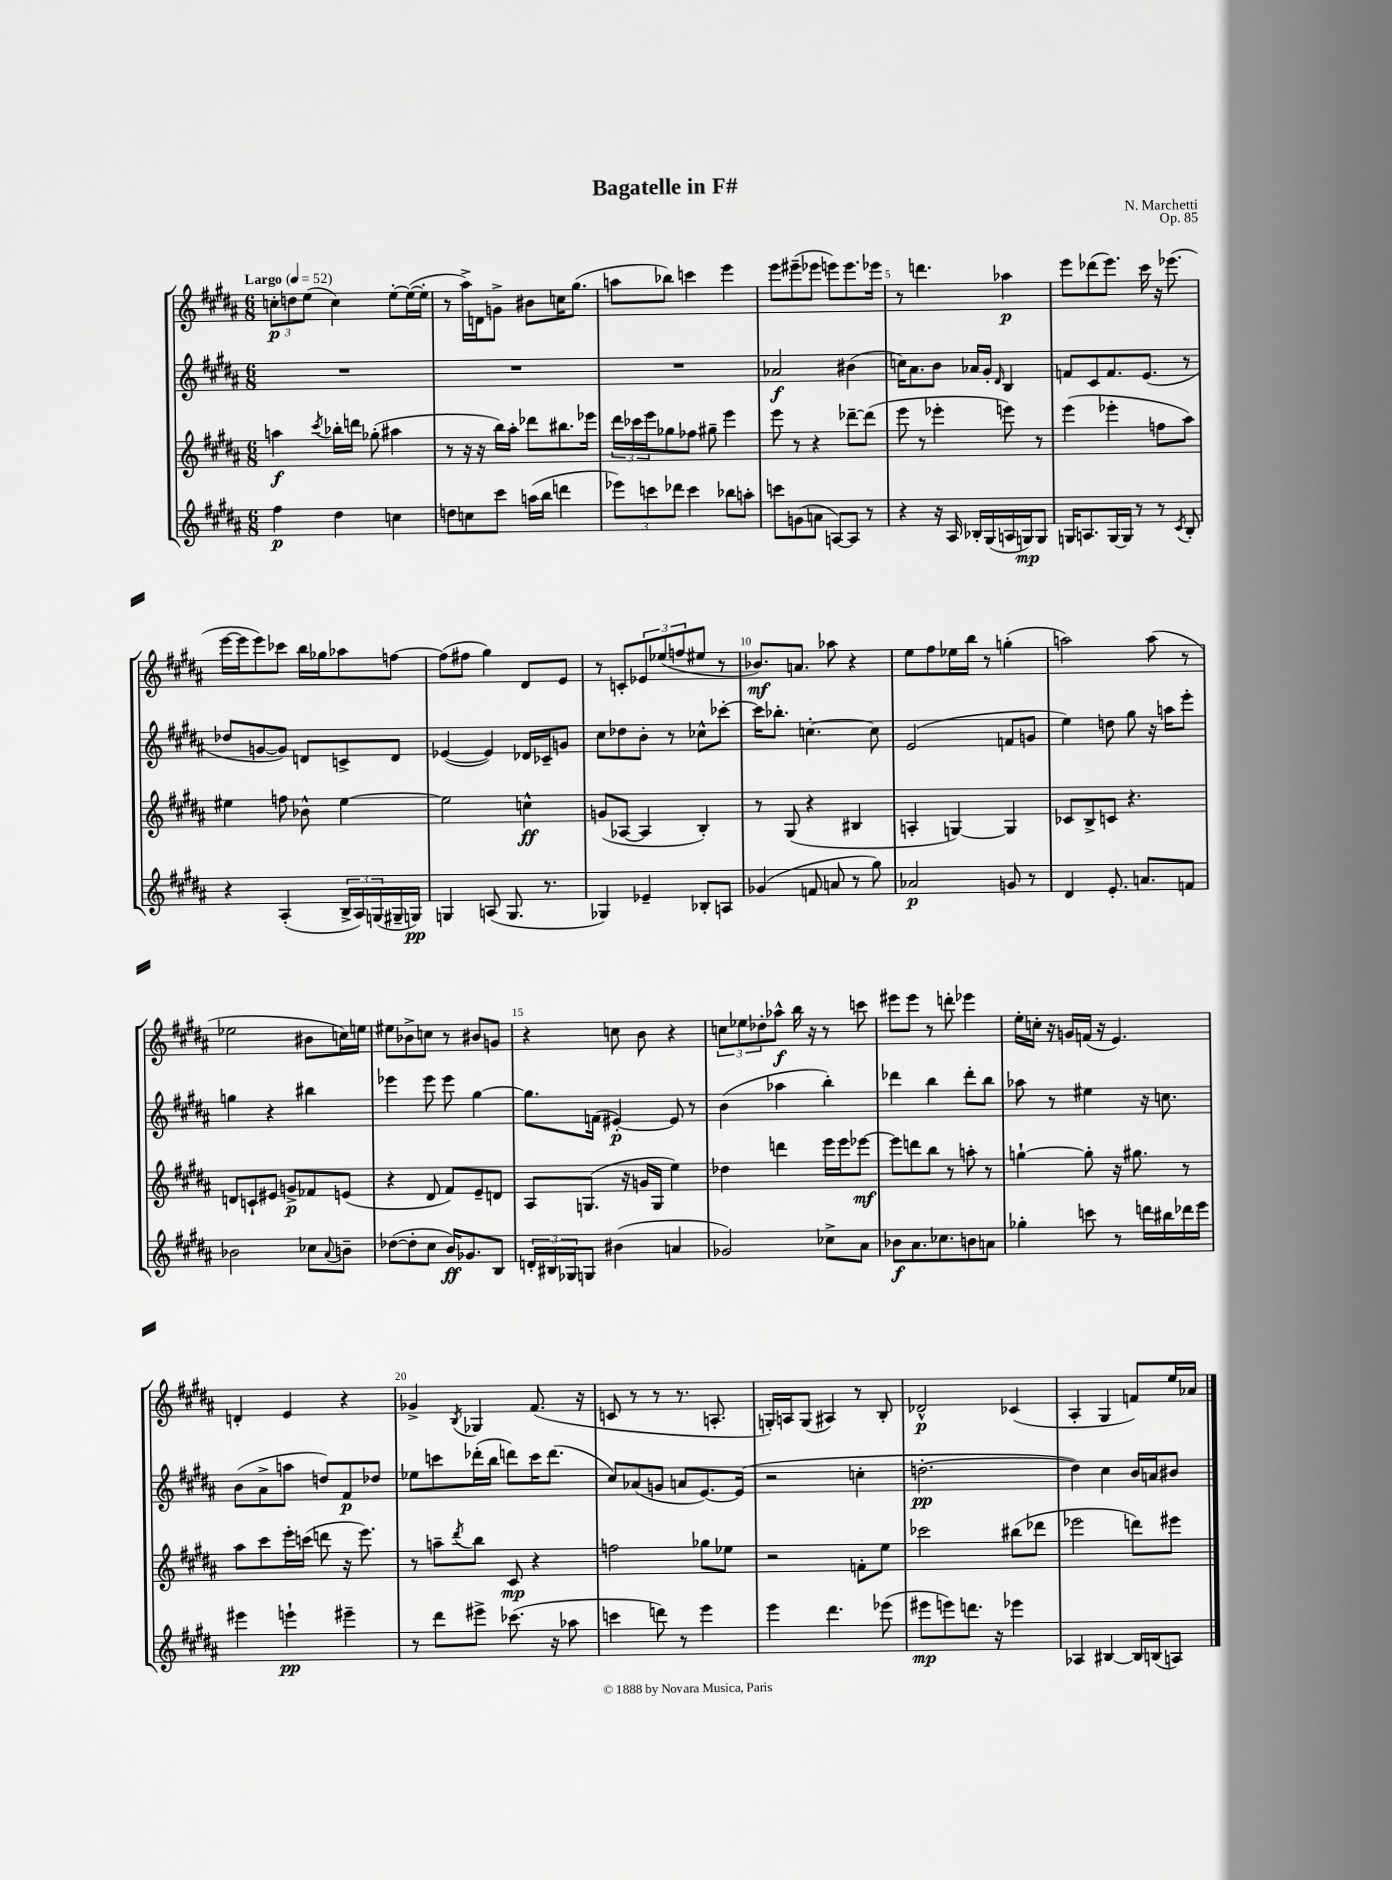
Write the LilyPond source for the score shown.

\header { title = "Bagatelle in F#" composer = "N. Marchetti" opus = "Op. 85" }
<<
\new StaffGroup <<
\new Staff = "s0" {
    \clef treble \key b \major \numericTimeSignature \time 6/8 \tempo "Largo" 4 = 52
    \tuplet 3/2 { c''8-.\p d''8 e''8( } c''4) e''8~-. e''16~( e''16-. |
    r8 ais''16->) d'16 g'8-> bis'8 c''16 gis''8.( |
    a''8 bes''8) c'''4 e'''4 |
    e'''8 eis'''8--( ees'''8 e'''8) e'''8. ees'''16 |
    r8 d'''4. aes''4\p |
    e'''8 des'''8( e'''8.) cis'''16 r16 ees'''8.( |
    e'''16~ e'''16 e'''8) ces'''8 b''16 ges''16 aes''8 f''8~ |
    f''8( fis''8 gis''4) dis'8 e'8 |
    r8 c'8-. \tuplet 3/2 { ees'8 ees''8( f''8 } eis''8 r8 |
    bes'8.\mf) a'8. aes''8 r4 |
    e''8 fis''8 ees''16 b''16 r8 g''4-.( |
    a''2) a''8( r8 |
    ees''2 bis'8 c''16) e''16 |
    eis''8 bes'8-> c''8 r8 bis'8 g'8 |
    r4 c''8 b'8 r4 |
    \tuplet 3/2 { c''8 ees''8 des''8-. } aes''8-^\f b''16 r16 r8 c'''8 |
    eis'''8 eis'''8 r8 d'''8-. ees'''4 |
    e''16-. c''16-. r16 g'16 f'16( r16 e'4.) |
    d'4-. e'4 r4 |
    ges'4-> \acciaccatura { b8 } ges4 fis'8.( r16 |
    c'8 r8 r8 r8. a8.-. |
    g16-.) a16 g8( ais4) r8 b8-. |
    des'2-^\p ces'4( |
    ais4-. gis4 f'8) e''16 aes'16 \bar "|." |
}
\new Staff = "s1" {
    \clef treble \key b \major \numericTimeSignature \time 6/8
    R2. |
    R2. |
    R2. |
    aes'2\f bis'4( |
    c''16) ais'8. b'8 aes'16 gis'16-. \grace { dis'16 } b4 |
    f'8 cis'8 f'8. e'8.( r8 |
    des''8 g'8~ g'8) d'8 c'8-> d'8 |
    ees'4~( ees'4) des'16 ces'16-- g'8 |
    cis''8 des''8 b'8-. r8 ces''8-^ ces'''8~-. |
    ces'''16 bes''8.-. c''4.~-. c''8 |
    e'2( f'8 g'8 |
    e''4) d''8 gis''8 r16 a''16 e'''8-. |
    g''4 r4 bis''4 |
    ees'''4 ees'''8 ees'''8 gis''4~ |
    gis''8. f'16( eis'4~-.\p) eis'8 r8 |
    b'4( aes''4 b''4-.) |
    des'''4 b''4 des'''8-. b''8 |
    aes''8 r8 eis''4 r16 c''8. |
    b'8( ais'8-> a''8 d''8) fis'8\p des''8 |
    ees''8 c'''8 des'''16-.( b''16 d'''8) c'''16 d'''8.( |
    cis''8) aes'8( g'8 a'8 e'8.~) e'16( |
    r2 c''4-. |
    d''2.~-.\pp |
    d''4) cis''4 b'16 a'16 bis'8 \bar "|." |
}
\new Staff = "s2" {
    \clef treble \key b \major \numericTimeSignature \time 6/8
    a''4\f \acciaccatura { cis'''8 } bes''16-. d'''16 ges''8-.( ais''4 |
    r8 r16 r16 b''16) ais''16-. des'''8 bis''8. ees'''16 |
    \tuplet 3/2 { dis'''16 ces'''16 e'''16 } ges''8 fes''8 gis''8-- e'''4 |
    e'''8 r8 r4 des'''8~-- des'''8( |
    e'''8 r8 ees'''4-. e'''8) r8 |
    e'''4( ees'''4-. f''8 ais''8) |
    eis''4 f''8 bes'8-^ eis''4~ |
    eis''2 c''4-^\ff |
    g'8( aes8~ aes4 b4-.) |
    r8 gis8( r4 bis4 |
    a4-. g4~) g4 |
    ces'8 b8-> c'8 r4. |
    d'8 c'8-! eis'8 g'8->\p fes'8 e'8( |
    r4 dis'8 fis'8) e'8-- d'8 |
    ais8 g8.( r16 g'16 g16 e''4) |
    des''4 d'''4 e'''16 e'''16 ees'''8~\mf |
    ees'''8 d'''8 b''8 r8 a''8-. r8 |
    g''4~-! g''8-. r16 gis''8. r8 |
    ais''8 cis'''8 e'''16-. c'''16( d'''8 r16 e'''8.) |
    r8 a''8-- \acciaccatura { dis'''8 } b''8 cis'8\mp r4 |
    f''2 ges''8 ees''8 |
    r2 f'8-. e''8 |
    ces'''2 bis''8( des'''8 |
    ees'''2 d'''8) eis'''8 \bar "|." |
}
\new Staff = "s3" {
    \clef treble \key b \major \numericTimeSignature \time 6/8
    fis''4\p dis''4 c''4 |
    d''8 c''8 cis'''8 a''16( b''16 d'''4 |
    \tuplet 3/2 { ees'''8) c'''8 des'''8 } c'''4 bes''8 a''8-. |
    c'''8 g'8( a'8 a8~) a8 r8 |
    r4 r16 ais16 bes16-. gis16( a16 g16\mp) g8 |
    g16 a8. g16~ g16 r8 r8 \acciaccatura { cis'8 } b8-. |
    r4 ais4-.( \tuplet 3/2 { b16-> ais16) g16( } gis16-- g16\pp) |
    g4 a8( g8. r8. |
    ges4) ees'4-- bes8-. a8 |
    ges'4( f'8 a'8 r8 gis''8) |
    aes'2\p g'8 r8 |
    dis'4 e'8.-. a'8. f'8 |
    bes'2 ces''8 \appoggiatura { ais'8 } b'8-- |
    des''8~( des''8-. cis''8 b'16\ff) ges'8. b8 |
    \tuplet 3/2 { d'16-. bis16 ges16 } g8 bis'4( a'4 |
    ges'2) ces''8-> ais'8 |
    bes'8\f ais'8. ces''8. b'8 a'8 |
    ges''4-. c'''8 r8 d'''16 bis''16 des'''16 e'''16 |
    eis'''4 e'''4-!\pp eis'''4-- |
    r8 dis'''8 eis'''8-> ces'''8.( r16 aes''8 |
    c'''4 d'''8) r8 e'''4 |
    e'''4 dis'''4. ees'''8( |
    eis'''8\mp e'''8) d'''8. r16 ees'''4 |
    aes4 bis4~ bis16 b16( a8) \bar "|." |
}
>>
>>
\layout { \context { \Score \override BarNumber.break-visibility = ##(#f #t #t) barNumberVisibility = #(every-nth-bar-number-visible 5) } }
